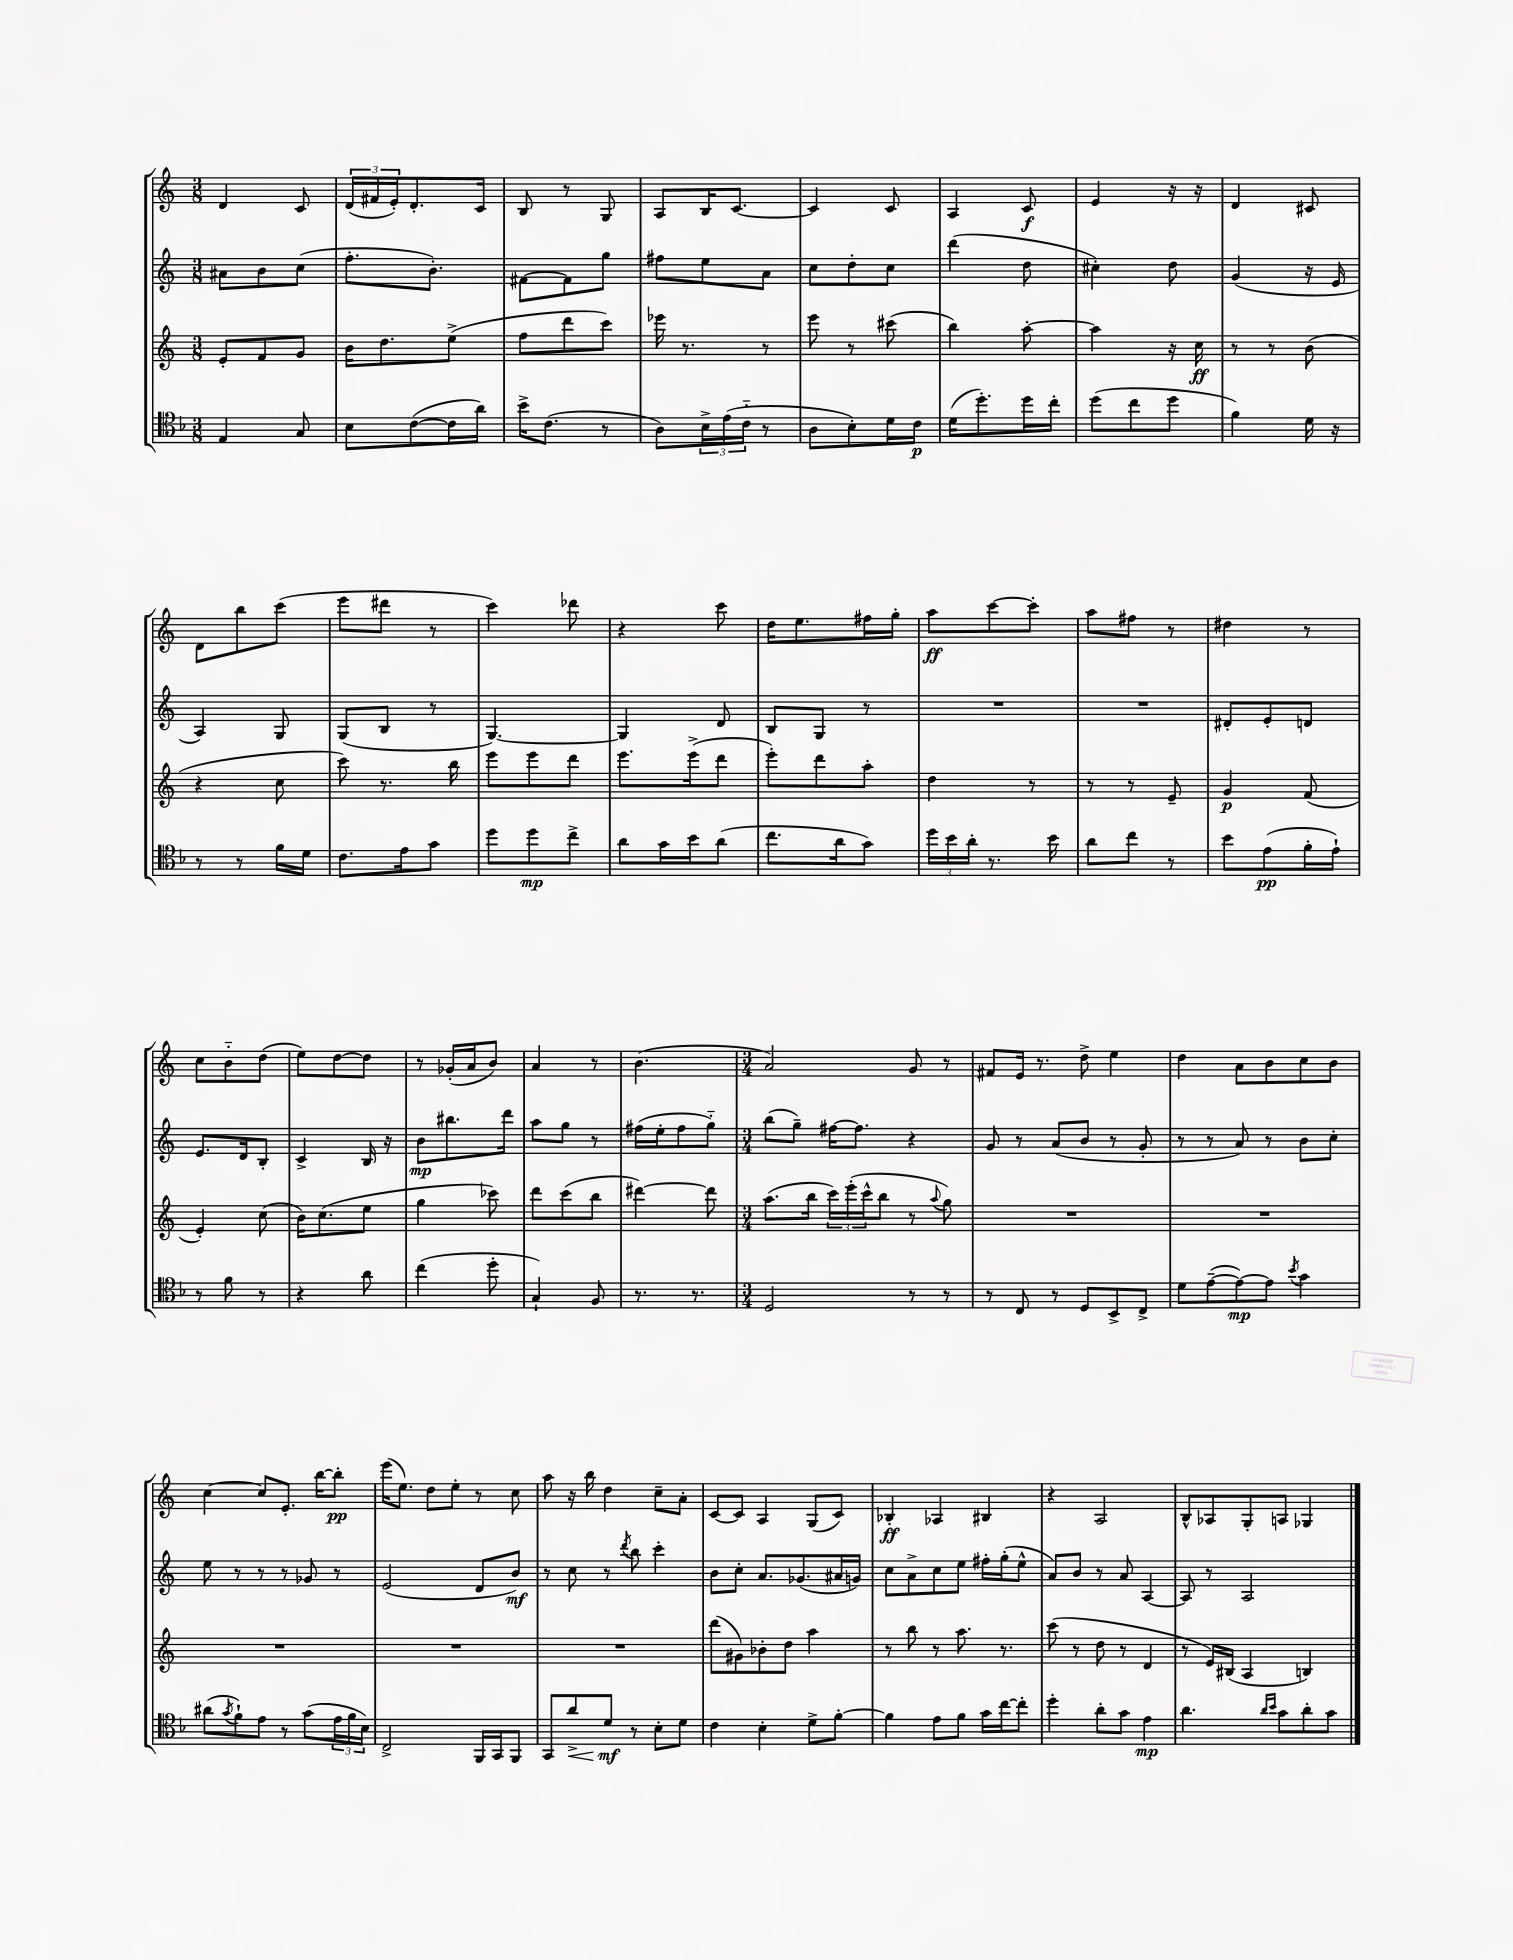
<<
\new StaffGroup <<
\new Staff = "s0" {
    \clef treble \key c \major \numericTimeSignature \time 3/8
    d'4 c'8 |
    \tuplet 3/2 { d'16( fis'16 e'16-.) } d'8.-. c'16 |
    b8 r8 g8 |
    a8 b16 c'8.~ |
    c'4 c'8 |
    a4 c'8\f |
    e'4 r16 r16 |
    d'4 cis'8 |
    d'8 b''8 c'''8( |
    e'''8 dis'''8 r8 |
    c'''4) des'''8 |
    r4 c'''8 |
    d''16 e''8. fis''16 g''16-. |
    a''8\ff c'''8~ c'''8-. |
    a''8 fis''8 r8 |
    dis''4 r8 |
    c''8 b'8-_ d''8( |
    e''8) d''8~ d''8 |
    r8 ges'16-.( a'16 b'8) |
    a'4 r8 |
    b'4.( |
    \numericTimeSignature \time 3/4 a'2) g'8 r8 |
    fis'8 e'16 r8. d''8-> e''4 |
    d''4 a'8 b'8 c''8 b'8 |
    c''4~ c''8 e'8.-. b''16~ b''8-.\pp |
    e'''16( e''8.) d''8 e''8-. r8 c''8 |
    a''8 r16 b''16 d''4 c''8-- a'8-. |
    c'8~ c'8 a4 g8( c'8) |
    bes4-.\ff aes4 bis4 |
    r4 a2 |
    b8-^ aes8 g8-. a8 ges4 \bar "|." |
}
\new Staff = "s1" {
    \clef treble \key c \major \numericTimeSignature \time 3/8
    ais'8 b'8 c''8( |
    f''8.-. b'8.-.) |
    fis'8~ fis'8 g''8 |
    fis''8 e''8 a'8 |
    c''8 d''8-. c''8 |
    d'''4( d''8 |
    cis''4-.) d''8 |
    g'4( r16 e'16 |
    a4) g8 |
    g8( b8 r8 |
    g4.~) |
    g4 d'8 |
    b8 g8 r8 |
    R4. |
    R4. |
    dis'8-. e'8-. d'8 |
    e'8. d'16 b8-. |
    c'4-> b16 r16 |
    b'8\mp bis''8. d'''16 |
    a''8 g''8 r8 |
    fis''16( e''16-. fis''8 g''8-_) |
    \numericTimeSignature \time 3/4 b''8( g''8--) fis''16~ fis''8. r4 |
    g'8 r8 a'8( b'8 r8 g'8-. |
    r8 r8 a'8) r8 b'8 c''8-. |
    e''8 r8 r8 r8 ges'8 r8 |
    e'2( d'8 b'8\mf) |
    r8 c''8 r8 \acciaccatura { d'''8 } b''8 c'''4-. |
    b'8 c''8-. a'8. ges'8.( ais'16 g'16) |
    c''8 a'8-> c''8 e''8 fis''16-. g''16-.( e''8-^ |
    a'8) b'8 r8 a'8 a4~ |
    a8 r8 a2 \bar "|." |
}
\new Staff = "s2" {
    \clef treble \key c \major \numericTimeSignature \time 3/8
    e'8-. f'8 g'8 |
    b'16 d''8. e''8->( |
    f''8 d'''8 c'''8) |
    ees'''16 r8. r8 |
    e'''8 r8 cis'''8( |
    b''4) a''8~-. |
    a''4 r16 c''16\ff |
    r8 r8 b'8( |
    r4 c''8 |
    c'''8) r8. b''16 |
    e'''8 e'''8 d'''8 |
    e'''8. e'''16->( d'''8 |
    e'''8-.) d'''8 a''8-. |
    d''4 r8 |
    r8 r8 e'8-- |
    g'4\p f'8( |
    e'4-.) c''8( |
    b'16) c''8.( e''8 |
    g''4 ces'''8) |
    d'''8 c'''8( b''8 |
    dis'''4~) dis'''8 |
    \numericTimeSignature \time 3/4 a''8.( b''16 \tuplet 3/2 { c'''16) e'''16-.( c'''16-^ } b''8 r8 \appoggiatura { a''8 } g''8) |
    R2. |
    R2. |
    R2. |
    R2. |
    R2. |
    d'''8( gis'8) bes'8-. d''8 a''4 |
    r8 b''8 r8 a''8. r8. |
    c'''8( r8 d''8 r8 d'4 |
    r8 e'16) bis16( a4 b4) \bar "|." |
}
\new Staff = "s3" {
    \clef tenor \key f \major \numericTimeSignature \time 3/8
    e4 g8 |
    bes8 c'8~( c'16 a'16) |
    bes'16-> c'8.( r8 |
    a8) \tuplet 3/2 { bes16-> e'16( c'16-_ } r8 |
    a8 bes8-.) d'16 c'16\p |
    d'16( d''8.-.) d''16 c''16-. |
    d''8( c''8 d''8 |
    f'4) d'16 r16 |
    r8 r8 f'16 d'16 |
    c'8. e'16 g'8 |
    d''8 d''8\mp c''8-> |
    a'8 g'16 bes'16 a'8( |
    c''8. a'16 g'8) |
    \tuplet 3/2 { d''16 bes'16 a'16-. } r8. bes'16 |
    a'8 c''8 r8 |
    bes'8 e'8\pp( f'16-. e'16-!) |
    r8 f'8 r8 |
    r4 a'8 |
    c''4( d''8-. |
    g4-!) f8 |
    r8. r8. |
    \numericTimeSignature \time 3/4 d2 r8 r8 |
    r8 c8 r8 d8 bes,8-> c8-> |
    d'8 e'8~--( e'8~\mp) e'8 \acciaccatura { bes'8 } g'4 |
    ais'8( \acciaccatura { g'8 } f'8-!) e'8 r8 g'8( \tuplet 3/2 { e'16 f'16 bes16) } |
    c2-> f,16 g,16 f,8 |
    g,8 a'8->\< d'8\mf\! r8 bes8-. d'8 |
    c'4 bes4-. d'8-> f'8~-. |
    f'4 e'8 f'8 g'16 c''16~ c''8-. |
    d''4-. a'8-. g'8 e'4\mp |
    a'4. \grace { a'16 bes'16 } g'8 a'8-. g'8 \bar "|." |
}
>>
>>
\layout { \context { \Score \remove "Bar_number_engraver" } }
